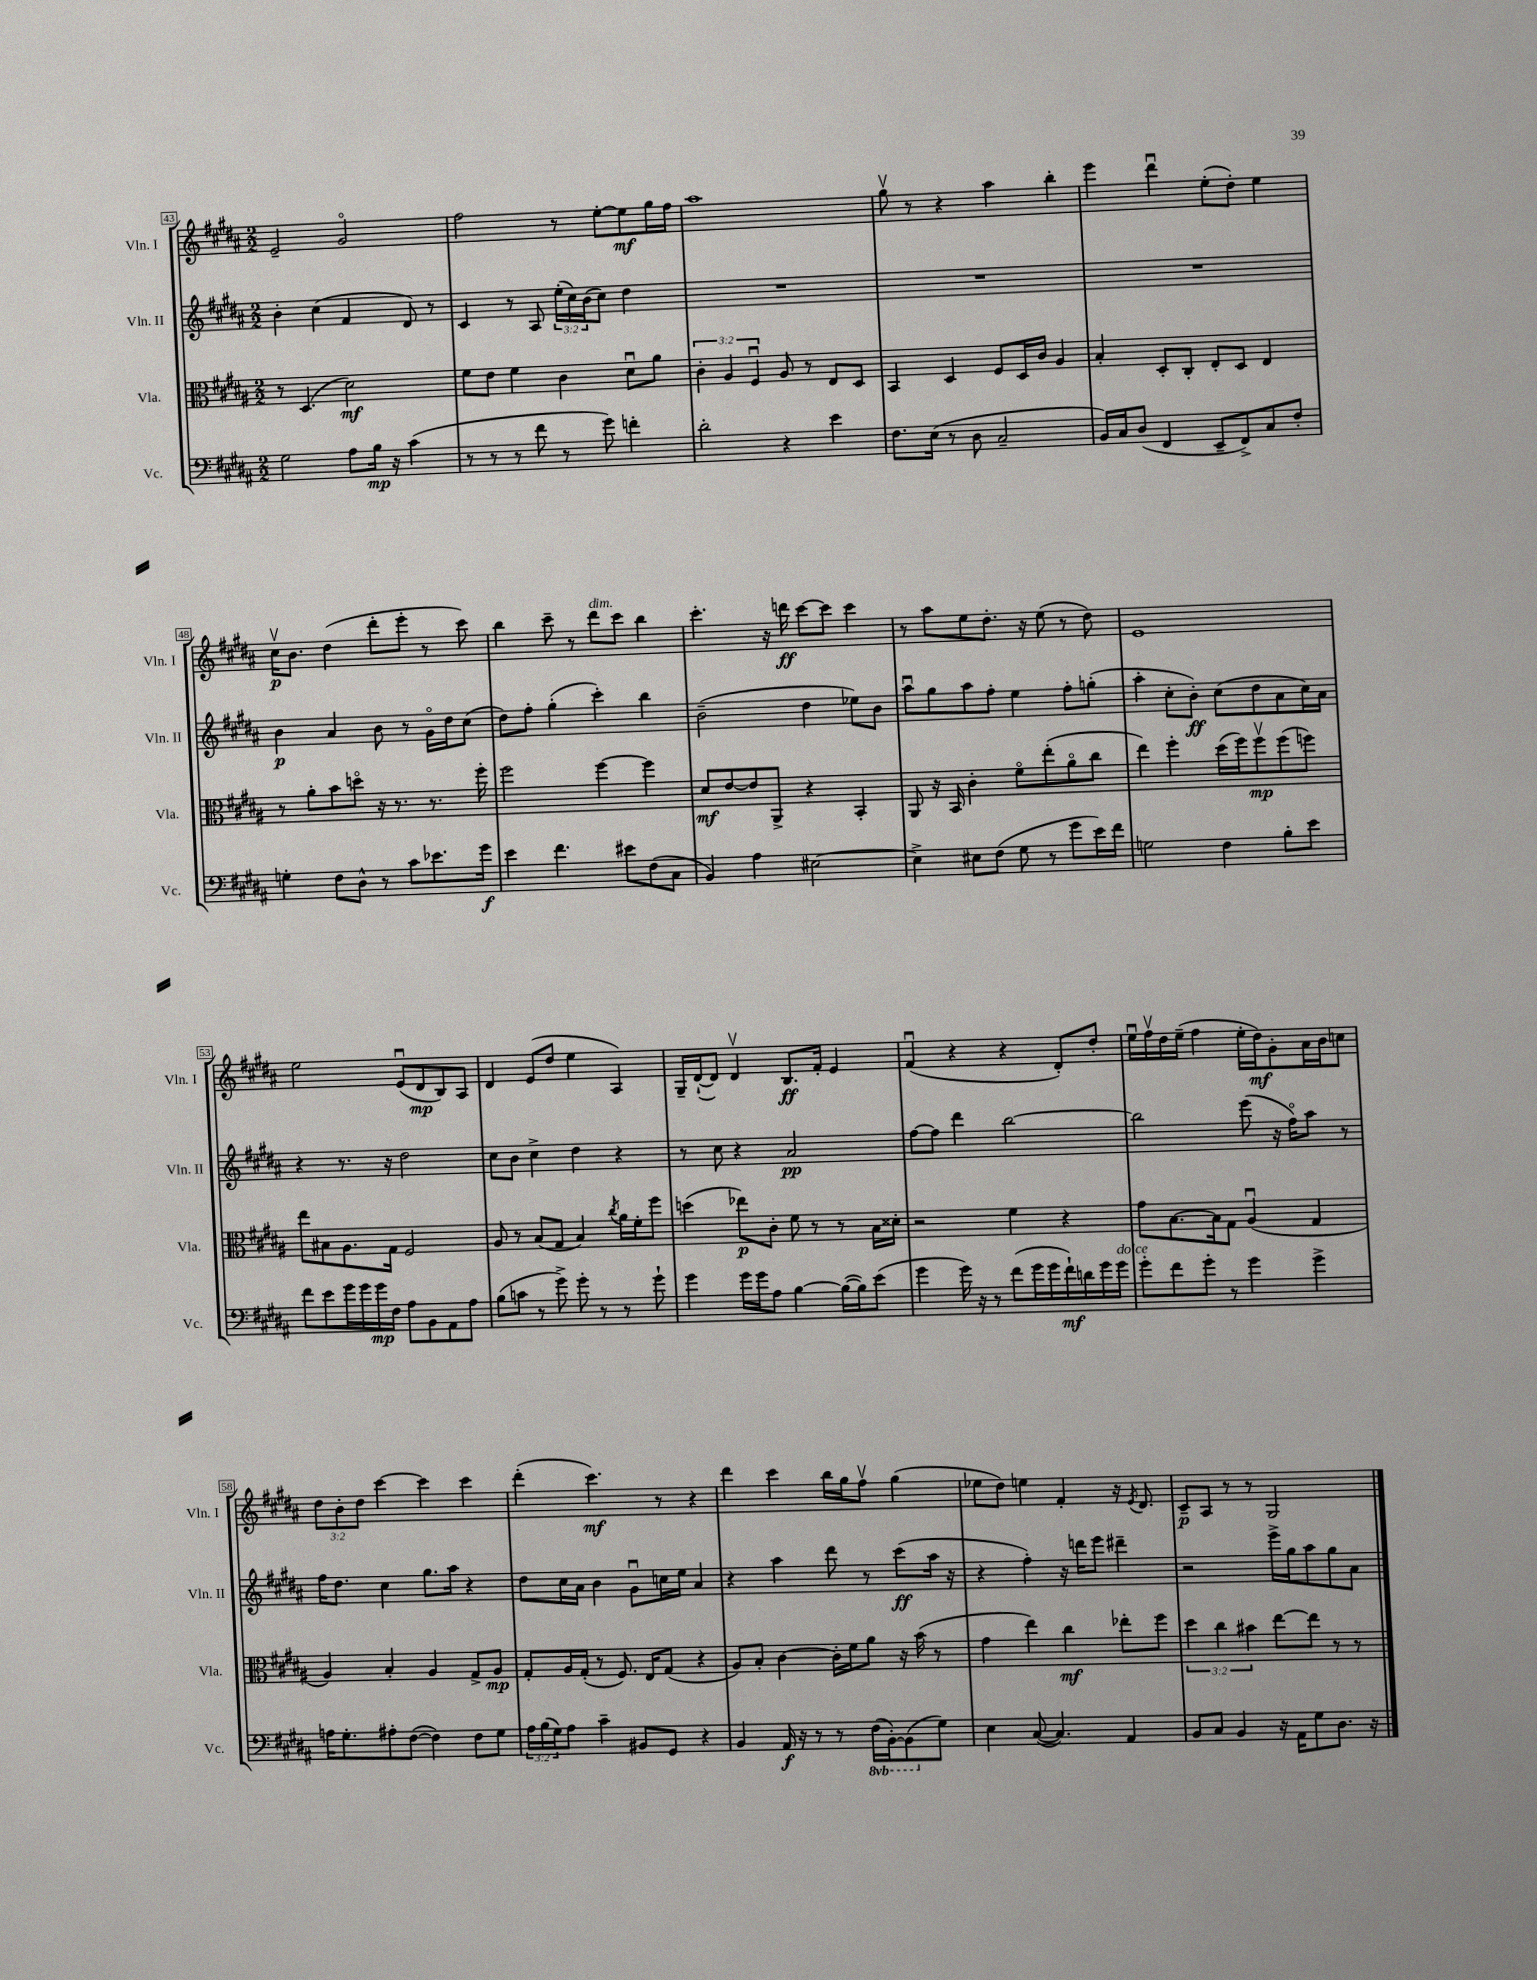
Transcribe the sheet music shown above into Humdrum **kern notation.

**kern	**dynam	**kern	**dynam	**kern	**dynam	**kern	**dynam
*part4	*part4	*part3	*part3	*part2	*part2	*part1	*part1
*staff4	*staff4	*staff3	*staff3	*staff2	*staff2	*staff1	*staff1
*I"Vc.	*	*I"Vla.	*	*I"Vln. II	*	*I"Vln. I	*
*I'Vc.	*	*I'Vla.	*	*I'Vln. II	*	*I'Vln. I	*
*clefF4	*	*clefC3	*	*clefG2	*	*clefG2	*
*k[f#c#g#d#a#]	*	*k[f#c#g#d#a#]	*	*k[f#c#g#d#a#]	*	*k[f#c#g#d#a#]	*
*M2/2	*	*M2/2	*	*M2/2	*	*M2/2	*
=43	=43	=43	=43	=43	=43	=43	=43
2G#\	.	8r	.	4b'\	.	2e~/	.
.	.	(4.D#/	.	.	.	.	.
.	.	.	.	(4cc#\	.	.	.
8A#\L	.	2d#\)	mf	4f#/	.	2g#/	.
16B\Jk	mp	.	.	.	.	.	.
16r	.	.	.	.	.	.	.
(4c#\	.	.	.	8d#/)	.	.	.
.	.	.	.	8r	.	.	.
=44	=44	=44	=44	=44	=44	=44	=44
8r	.	8f#\L	.	4c#/	.	2ff#\	.
8r	.	8e\J	.	.	.	.	.
8r	.	4f#\	.	8r	.	.	.
8f#\	.	.	.	8A#/	.	.	.
8r	.	4c#\	.	(24ee'\LL	.	8r	.
.	.	.	.	24cc#\)	.	.	.
.	.	.	.	(24b\J	.	.	.
8g#\)	.	.	.	8cc#\J)	.	[8ee'\L	.
4fn'\	.	8d#u\L	.	4dd#\	.	8ee\]	mf
.	.	8a#\J	.	.	.	16gg#\L	.
.	.	.	.	.	.	16ff#\JJ	.
=45	=45	=45	=45	=45	=45	=45	=45
2d#'\	.	6c#'\	.	1r	.	1aa#	.
.	.	6A#/	.	.	.	.	.
.	.	6F#u/	.	.	.	.	.
4r	.	8A#/	.	.	.	.	.
.	.	8r	.	.	.	.	.
4e\	.	8E/L	.	.	.	.	.
.	.	8D#/J	.	.	.	.	.
=46	=46	=46	=46	=46	=46	=46	=46
8.F#\L	.	4BB/	.	1r	.	8gg#v\	.
.	.	.	.	.	.	8r	.
(16E\Jk	.	.	.	.	.	.	.
8r	.	4D#/	.	.	.	4r	.
8D#\	.	.	.	.	.	.	.
2C#~/	.	8F#/L	.	.	.	4aa#\	.
.	.	16D#/L	.	.	.	.	.
.	.	16c#/JJ	.	.	.	.	.
.	.	4A#/	.	.	.	4bb'\	.
=47	=47	=47	=47	=47	=47	=47	=47
16BB/LL)	.	4B'/	.	1r	.	4eee\	.
16C#/J	.	.	.	.	.	.	.
(8D#/J	.	.	.	.	.	.	.
4FF#/	.	8D#'/L	.	.	.	4ddd#u\	.
.	.	8C#'/J	.	.	.	.	.
8EE~/L	.	8E'/L	.	.	.	(8ee'\L	.
8FF#^/)	.	8D#/J	.	.	.	8dd#'\J)	.
8C#/	.	4E/	.	.	.	4ee\	.
8F#'/J	.	.	.	.	.	.	.
!!LO:LB:g=z
=48	=48	=48	=48	=48	=48	=48	=48
4Gn'\	.	8r	.	4b\	p	16cc#v\KL	p
.	.	.	.	.	.	8.b\J	.
.	.	8a#'\L	.	.	.	.	.
8F#\L	.	8b\	.	4a#/	.	(4dd#\	.
8D#^^\J	.	8ddn\J	.	.	.	.	.
8r	.	16r	.	8b\	.	8ddd#'\L	.
.	.	8.r	.	.	.	.	.
8c#\L	.	.	.	8r	.	8eee'\J	.
8.e-X\	.	8.r	.	16g#\LL	.	8r	.
.	.	.	.	16dd#\J	.	.	.
.	.	.	.	(8cc#\J	.	8ccc#\)	.
16g#\Jk	f	16ff#'\	.	.	.	.	.
=49	=49	=49	=49	=49	=49	=49	=49
4e\	.	2ff#\	.	8dd#\L)	.	4bb\	.
.	.	.	.	8ff#'\J	.	.	.
4.f#\	.	.	.	(4gg#'\	.	8ccc#~\	.
.	.	.	.	.	.	8r	.
!	!	!	!	!	!	!LO:TX:a:i:t=dim.	!
.	.	[4ff#\	.	4ccc#'\)	.	8ddd#\L	.
8e#X\L	.	.	.	.	.	8ccc#\J	.
(8F#\	.	4ff#\]	.	4bb\	.	4bb\	.
8C#\J	.	.	.	.	.	.	.
=50	=50	=50	=50	=50	=50	=50	=50
4BB/)	.	8d#/L	mf	(2b~\	.	4.ccc#'\	.
.	.	[8e/	.	.	.	.	.
4A#\	.	8e/]	.	.	.	.	.
.	.	8AA#^/J	.	.	.	16r	.
.	.	.	.	.	.	16dddn\	ff
[2E#X\	.	4r	.	4dd#\	.	[8ccc#\L	.
.	.	.	.	.	.	8ccc#\J]	.
.	.	4BB'/	.	8ee-X\L)	.	4ccc#\	.
.	.	.	.	8b\J	.	.	.
=51	=51	=51	=51	=51	=51	=51	=51
4E#^\]	.	8AA#/	.	8aa#u\L	.	8r	.
.	.	16r	.	8gg#\	.	8aa#\L	.
.	.	16BB/	.	.	.	.	.
8E#X\L	.	4c#'\	.	8aa#\	.	8ee\	.
(8F#\J	.	.	.	8ff#'\J	.	8.dd#'\J	.
8G#\	.	8f#\L	.	4ee\	.	.	.
.	.	.	.	.	.	16r	.
8r	.	(8ee'\	.	.	.	(8ee\	.
8g#\L	.	8a#\	.	8ff#'\L	.	8r	.
16e\L)	.	8cc#\J	.	(8ggn'\J	.	8dd#\)	.
16f#\JJ	.	.	.	.	.	.	.
=52	=52	=52	=52	=52	=52	=52	=52
2Gn\	.	4ee\)	.	4aa#'\	.	1e	.
.	.	4ff#'\	.	8cc#'\L	.	.	.
.	.	.	.	8b'\J)	ff	.	.
4F#\	.	(16dd#\LL	.	(8cc#\L	.	.	.
.	.	16ff#\J)	.	.	.	.	.
.	.	8ff#v\	mp	8dd#\	.	.	.
8B'\L	.	(8ff#\	.	8a#\	.	.	.
8e\J	.	8ffn\J)	.	16cc#\L)	.	.	.
.	.	.	.	16a#\JJ	.	.	.
!!LO:LB:g=z
=53	=53	=53	=53	=53	=53	=53	=53
8f#\L	.	8ee\L	.	4r	.	2ee\	.
8e\	.	8B#X\	.	.	.	.	.
16g#\L	.	8.A#\	.	8.r	.	.	.
16g#\	.	.	.	.	.	.	.
16g#\	mp	.	.	.	.	.	.
16F#\JJ	.	16G#\Jk	.	16r	.	.	.
8A#\L	.	2F#/	.	2dd#\	.	(8eu/L	.
8BB\	.	.	.	.	.	8d#/	mp
8AA#\	.	.	.	.	.	8B/)	.
8A#\J	.	.	.	.	.	8A#/J	.
=54	=54	=54	=54	=54	=54	=54	=54
(8B\L	.	8A#/	.	8cc#\L	.	4d#/	.
8cn\J	.	8r	.	8b\J	.	.	.
8r	.	(8B/L	.	4cc#^\	.	(8e/L	.
8g#^\)	.	8G#/J	.	.	.	8dd#/J	.
8g#'\	.	4B/)	.	4dd#\	.	4ee\	.
8r	.	.	.	.	.	.	.
.	.	8qcc#/	.	.	.	.	.
8r	.	16a#\LL	.	4r	.	4A#/)	.
.	.	16f#'\J	.	.	.	.	.
8g#`\	.	8ff#\J	.	.	.	.	.
=55	=55	=55	=55	=55	=55	=55	=55
4g#\	.	(4ddn\	.	8r	.	16G#~/LL	.
.	.	.	.	.	.	([16d#`/J	.
.	.	.	.	8cc#\	.	8d#/J])	.
16g#\LL	.	8ee-X\L)	p	4r	.	4d#v/	.
16g#\J	.	.	.	.	.	.	.
8A#\J	.	8c#'\J	.	.	.	.	.
[4B\	.	8f#\	.	2a#/	pp	8.B/L	ff
.	.	8r	.	.	.	.	.
.	.	.	.	.	.	16f#'/Jk	.
(16B\LL_	.	8r	.	.	.	4e/	.
16B\J])	.	.	.	.	.	.	.
(8e\J	.	16B\LL	.	.	.	.	.
.	.	16d##X'\JJ	.	.	.	.	.
=56	=56	=56	=56	=56	=56	=56	=56
4g#\	.	2r	.	[8ff#\L	.	(4f#u/	.
.	.	.	.	8ff#\J]	.	.	.
16g#\)	.	.	.	4ddd#\	.	4r	.
16r	.	.	.	.	.	.	.
8r	.	.	.	.	.	.	.
(8f#\L	.	4f#\	.	[2bb\	.	4r	.
16g#\L	.	.	.	.	.	.	.
16g#\	.	.	.	.	.	.	.
16f#`\)	mf	4r	.	.	.	8d#'/L)	.
16dn\	.	.	.	.	.	.	.
16g#\	.	.	.	.	.	8dd#'/J	.
!LO:TX:a:i:t=dolce	!	!	!	!	!	!	!
16g#\JJ	.	.	.	.	.	.	.
=57	=57	=57	=57	=57	=57	=57	=57
8g#'\L	.	8g#\L	.	2bb\]	.	16eeu\LL	.
.	.	.	.	.	.	16ff#v\	.
8f#\	.	[8.B\	.	.	.	16dd#\	.
.	.	.	.	.	.	(16ee~\JJ	.
8g#'\J	.	.	.	.	.	4ff#\	.
.	.	16B\k]	.	.	.	.	.
8r	.	8G#\J	.	.	.	.	.
4g#\	.	(4A#u/	.	(8eee\	.	16ee'\LL	.
.	.	.	.	.	.	16dd#\J)	mf
.	.	.	.	16r	.	8g#'\	.
.	.	.	.	16ff#\KL)	.	.	.
4g#^\	.	4G#/	.	8aa#\J	.	16a#\L	.
.	.	.	.	.	.	16b\J	.
.	.	.	.	8r	.	8ccn\J	.
!!LO:LB:g=z
=58	=58	=58	=58	=58	=58	=58	=58
16An\KL	.	4A#/)	.	16ff#\KL	.	12dd#\L	.
8.G#'\	.	.	.	8.dd#\J	.	.	.
.	.	.	.	.	.	12b'\	.
.	.	.	.	.	.	12dd#\J	.
8A#X'\	.	4B'/	.	4cc#\	.	[4ccc#\	.
([8F#\J	.	.	.	.	.	.	.
4F#\])	.	4A#/	.	8.gg#\L	.	4ccc#\]	.
.	.	.	.	16aa#\Jk	.	.	.
8F#\L	.	8G#^/L	.	4r	.	4ccc#\	.
8G#\J	.	8A#/J	mp	.	.	.	.
=59	=59	=59	=59	=59	=59	=59	=59
24A#\LL	.	8G#'/L	.	8dd#\L	.	(4ddd#'\	.
(24B\	.	.	.	.	.	.	.
24G#\J)	.	.	.	.	.	.	.
8A#\J	.	16A#/L	.	16cc#\L	.	.	.
.	.	(16G#'/JJ	.	16a#\JJ	.	.	.
4c#~\	.	8r	.	4b\	.	4.ccc#\)	mf
.	.	8.F#/)	.	.	.	.	.
8BB#X/L	.	.	.	8g#u\L	.	.	.
.	.	16E/KL	.	.	.	.	.
8GG#/J	.	(8G#/J	.	16ccn\L	.	8r	.
.	.	.	.	16ee\JJ	.	.	.
4r	.	4r	.	4a#/	.	4r	.
=60	=60	=60	=60	=60	=60	=60	=60
4BB/	.	8A#/L)	.	4r	.	4ddd#\	.
.	.	8B'/J	.	.	.	.	.
16AA#/	f	[4c#\	.	4aa#\	.	4ccc#\	.
16r	.	.	.	.	.	.	.
8r	.	.	.	.	.	.	.
8r	.	16c#'\LL]	.	8ddd#\	.	16bb\LL	.
.	.	16f#\J	.	.	.	16gg#\J	.
*8ba	*	*	*	*	*	*	*
(16FF#\LL	.	8a#\J	.	8r	.	8ff#v\J	.
[16BBB'\J)	.	.	.	.	.	.	.
(8BBB\]	.	16r	.	(8ccc#\L	ff	(4gg#\	.
.	.	(16b\	.	.	.	.	.
*X8ba	*	*	*	*	*	*	*
8G#\J)	.	8r	.	16aa#\Jk	.	.	.
.	.	.	.	16r	.	.	.
=61	=61	=61	=61	=61	=61	=61	=61
4E\	.	4g#\	.	4r	.	8ee-X\L	.
.	.	.	.	.	.	8dd#\J)	.
([8C#/	.	4ee\)	.	4ff#'\)	.	4een\	.
4.C#/])	.	.	.	.	.	.	.
.	.	4cc#\	mf	16r	.	4f#'/	.
.	.	.	.	16dddn\KL	.	.	.
.	.	.	.	8eee\J	.	.	.
4AA#/	.	8ee-X'\L	.	4ddd#X~\	.	16r	.
.	.	.	.	.	.	8qe/	.
.	.	.	.	.	.	8.d#/	.
.	.	8ff#\J	.	.	.	.	.
=62	=62	=62	=62	=62	=62	=62	=62
8BB/L	.	6dd#\	.	2r	.	8c#~/L	p
8C#/J	.	.	.	.	.	8A#/J	.
.	.	6cc#\	.	.	.	.	.
4BB/	.	.	.	.	.	8r	.
.	.	6b#X\	.	.	.	.	.
.	.	.	.	.	.	8r	.
16r	.	[8ee\L	.	16eee^\LL	.	2G#/	.
16AA#\KL	.	.	.	16gg#\J	.	.	.
8G#\	.	8ee\J]	.	8aa#\	.	.	.
8.D#\J	.	8r	.	8gg#\	.	.	.
.	.	8r	.	8a#\J	.	.	.
16r	.	.	.	.	.	.	.
==	==	==	==	==	==	==	==
*-	*-	*-	*-	*-	*-	*-	*-
